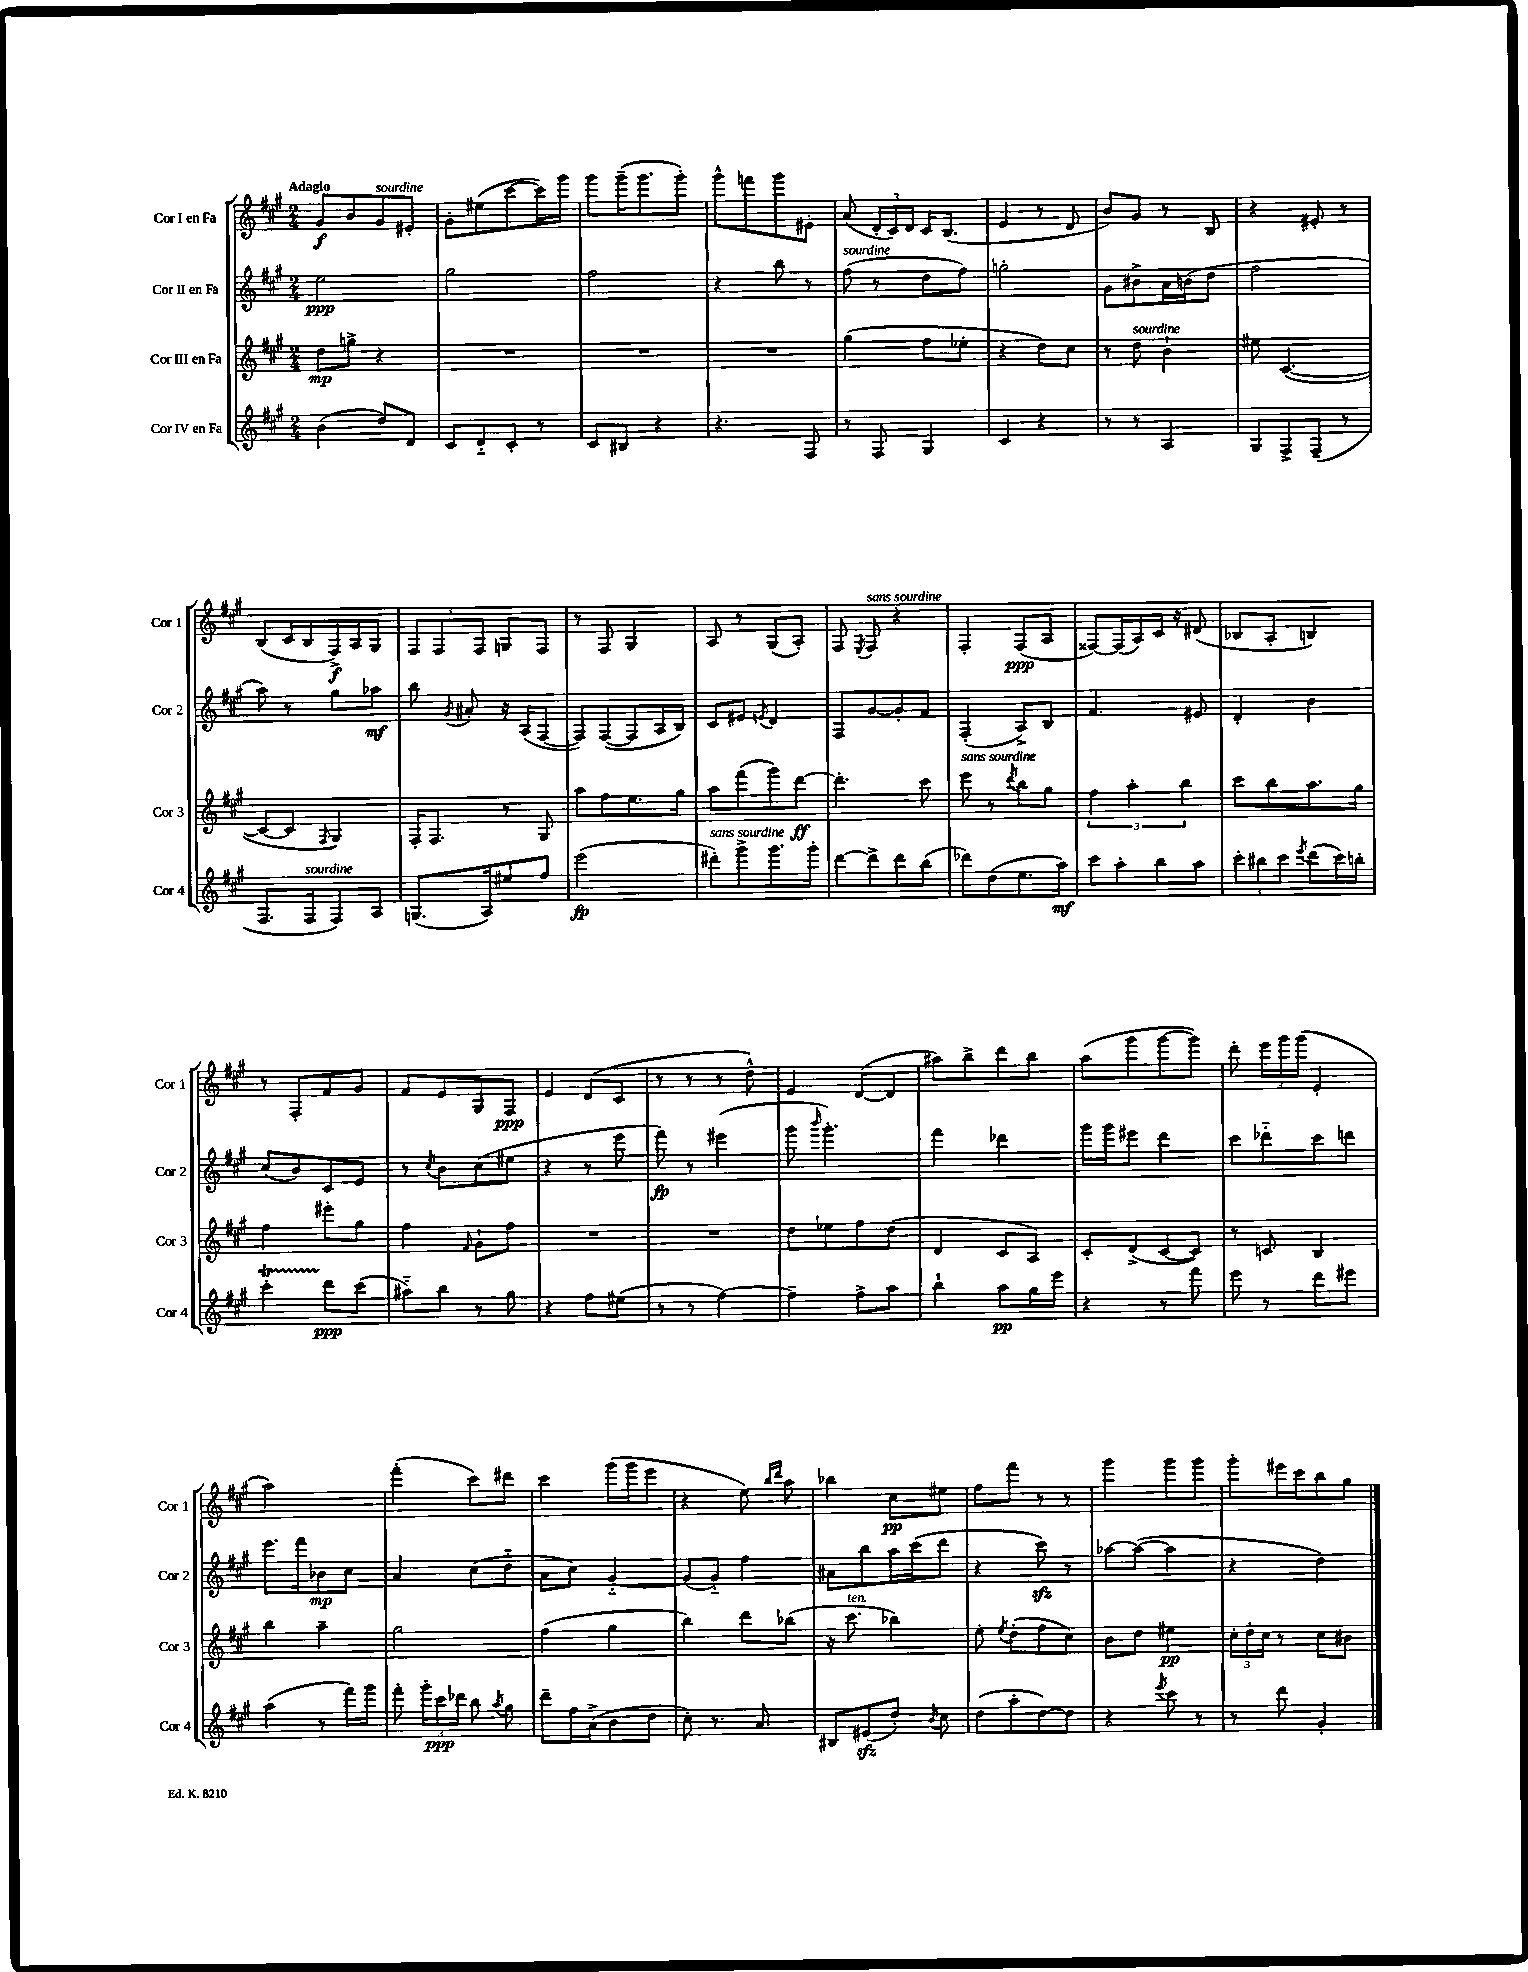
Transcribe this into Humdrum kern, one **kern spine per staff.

**kern	**kern	**kern	**kern
*staff4	*staff3	*staff2	*staff1
*clefG2	*clefG2	*clefG2	*clefG2
*k[f#c#g#]	*k[f#c#g#]	*k[f#c#g#]	*k[f#c#g#]
*M2/4	*M2/4	*M2/4	*M2/4
(4b	8dd	2ee	8g#
.	8gg^	.	8b
8dd)	4r	.	8g#
8d	.	.	8e#'
=	=	=	=
8c#	2r	2gg#	8g#'
8d'~	.	.	(8ee#
8c#'	.	.	[8ccc#
8r	.	.	16ccc#])
.	.	.	16ggg#
=	=	=	=
8c#	2r	2ff#	8ggg#
8B#	.	.	(16ggg#~
.	.	.	8.ggg#
4r	.	.	.
.	.	.	8ggg#')
=	=	=	=
4.r	2r	4r	8ggg#^^
.	.	.	8fff
.	.	8bb	8ggg#
8F#	.	8r	8e#'
=	=	=	=
8r	(4gg#	(8ff#	(8a
8F#	.	8r	24d'
.	.	.	24c#)
.	.	.	24d
4G#	8ff#	8dd	16c#
.	.	.	(8.B
.	8ee-'	8ff#)	.
=	=	=	=
4c#	4r	2gg'	4e
4r	8dd)	.	8r
.	8cc#	.	8d
=	=	=	=
8r	8r	8g#	8b)
8r	8dd	8b#^	8g#
4A	4b`	16a	8r
.	.	(16b	.
.	.	8dd	8B
=	=	=	=
8G#	8ee#	2ff#	4r
8F#^	([4.c#	.	.
(8F#~	.	.	8e#'
8r	.	.	8r
=	=	=	=
8.F#	8c#_	8aa)	(8B
.	8c#]	8r	16c#
16F#	.	.	16B
.	8qF#	.	.
8F#)	4G#)	8gg#	16F#^)
.	.	.	16A
8A	.	8aa-	8G#
=	=	=	=
(8.G	16F#'	8bb	12F#
.	8.F#	.	.
.	.	.	12F#
.	.	8qg#	.
.	.	8a#'	.
.	.	.	12F#
16A)	.	.	.
8ee#	8r	16r	8G
.	.	(16A	.
8ff#	8G#	[8F#	8F#
=	=	=	=
(2eee	8aa	8F#])	8r
.	8ff#	([8F#	8F#
.	8.ee	8F#]	4G#
.	.	16A	.
.	16gg#	16B)	.
=	=	=	=
8ddd#')	8aa	8c#	8A
8ggg#^	(8fff#	8e#	8r
.	.	8qe	.
8.ggg#	8ggg#)	4d	(8G#
.	[8ddd	.	8A')
16ggg#'	.	.	.
=	=	=	=
[8ddd	4.ddd']	8F#	8F#
.	.	.	8qE
8ddd^]	.	[8g#	8F#
8ddd	.	8g#']	4r
(8bb	8ccc#	8f#	.
=	=	=	=
8ddd-)	8eee	(4F#'	4F#'
(8dd	8r	.	.
.	8qddd	.	.
8.ee	8bb	8A^)	(8F#
.	8gg#	8B	8A
16aa)	.	.	.
=	=	=	=
8ccc#	6ff#	4.f#	[8F##)
8aa'	.	.	(16F##]
.	6aa'	.	.
.	.	.	16A)
8bb	.	.	16c#
.	.	.	16r
.	6bb	.	.
8aa	.	8e#	(8d#
=	=	=	=
12ccc#'	8ccc#	4d'	8B-
12bb#	.	.	.
.	8bb	.	8A'
12ccc#	.	.	.
8qeee	.	.	.
(8ddd	8.aa	4b	4B)
16ccc#)	.	.	.
16bb'	16gg#	.	.
=	=	=	=
4ccc#'	4ff#	(8cc#	8r
.	.	8b)	8F#'
8ddd	8eee#'	8c#	8f#
(8ccc#	8gg#	8e	8g#
=	=	=	=
8aa#'~)	4ff#	8r	8f#
.	.	8qcc#	.
8bb	.	8b	8e
.	16qqf#	.	.
8r	8g#`	(8cc#	8G#
8gg#	8ff#	8ee#	8F#
=	=	=	=
4r	2r	4r	4e
8ff#	.	8r	(8d
(8ee#	.	8eee	8c#
=	=	=	=
8r	2r	8fff#)	8r
8r	.	8r	8r
[4ff#)	.	(4eee#	8r
.	.	.	8dd^^)
=	=	=	=
4ff#~]	8dd	8ggg#	4e
.	.	16qqbbb	.
.	8ee-	4.ggg#')	.
8ff#^	8ff#	.	([8d
8aa	(8dd	.	8d]
=	=	=	=
4bb`	4d	4fff#	8aa#)
.	.	.	8bb^
8aa	8c#	4ddd-	8ddd
16gg#	8A)	.	8bb
16eee	.	.	.
=	=	=	=
4r	8c#'	16ggg#	(8aa
.	.	16ggg#	.
.	(8d^	8eee#	8ggg#
8r	[8c#	4ddd	[8ggg#
8fff#	8c#])	.	8ggg#])
=	=	=	=
8eee	8r	8ccc#	8ddd'
8r	8c	8ddd-'~	24eee
.	.	.	24ggg#
.	.	.	(24ggg#
8ddd	4B	8ccc#	4e'
8eee#	.	8ddd	.
=	=	=	=
(4aa	4bb	8.eee	2aa)
.	.	16fff#	.
8r	4aa~	8b-	.
16fff#)	.	8cc#	.
16ggg#	.	.	.
=	=	=	=
8fff#'	2gg#	4a	(4fff#'
24ggg#'	.	.	.
24ccc#	.	.	.
24ddd-	.	.	.
8bb	.	(8cc#	8ccc#)
8qaa	.	.	.
8gg#	.	8dd'~	8ddd#
=	=	=	=
8ddd~	(4ff#	8a	4ccc#
16ff#	.	8cc#)	.
(16a^	.	.	.
8b	4gg#	[4g#'~	(16ggg#
.	.	.	16ggg#
8dd	.	.	8eee
=	=	=	=
8cc#')	4bb)	(8g#]	4r
8.r	.	8g#'~)	.
.	8ddd	4ff#	8ee)
8.a	.	.	.
.	.	.	16qqbb
.	.	.	16qqddd
.	(8bb-	.	8aa
=	=	=	=
8B#	16r	8a#	4bb-
.	8.ccc#	.	.
(8e#	.	8bb	.
8dd')	4bb-)	16aa	8cc#
.	.	(16ccc#	.
8qb	.	.	.
8cc#	.	8ddd	8ee#
=	=	=	=
(8dd	8ee'	4r	8ff#
.	8qee	.	.
8aa'	(8dd'	.	8fff#
[8dd)	8ff#	8ccc#)	8r
8dd]	8cc#)	8r	8r
=	=	=	=
4r	8b	[8aa-	4ggg#
.	8dd	(8aa-_	.
8qeee	.	.	.
8ccc#	4ee#	4aa-]	8ggg#
8r	.	.	8ggg#
=	=	=	=
8r	24cc#'	4r	8ggg#'
.	24dd'	.	.
.	24cc#	.	.
8ddd	8r	.	16eee#
.	.	.	16ccc#
4g#'	8cc#	4dd)	8bb
.	8b#	.	8gg#
==	==	==	==
*-	*-	*-	*-
